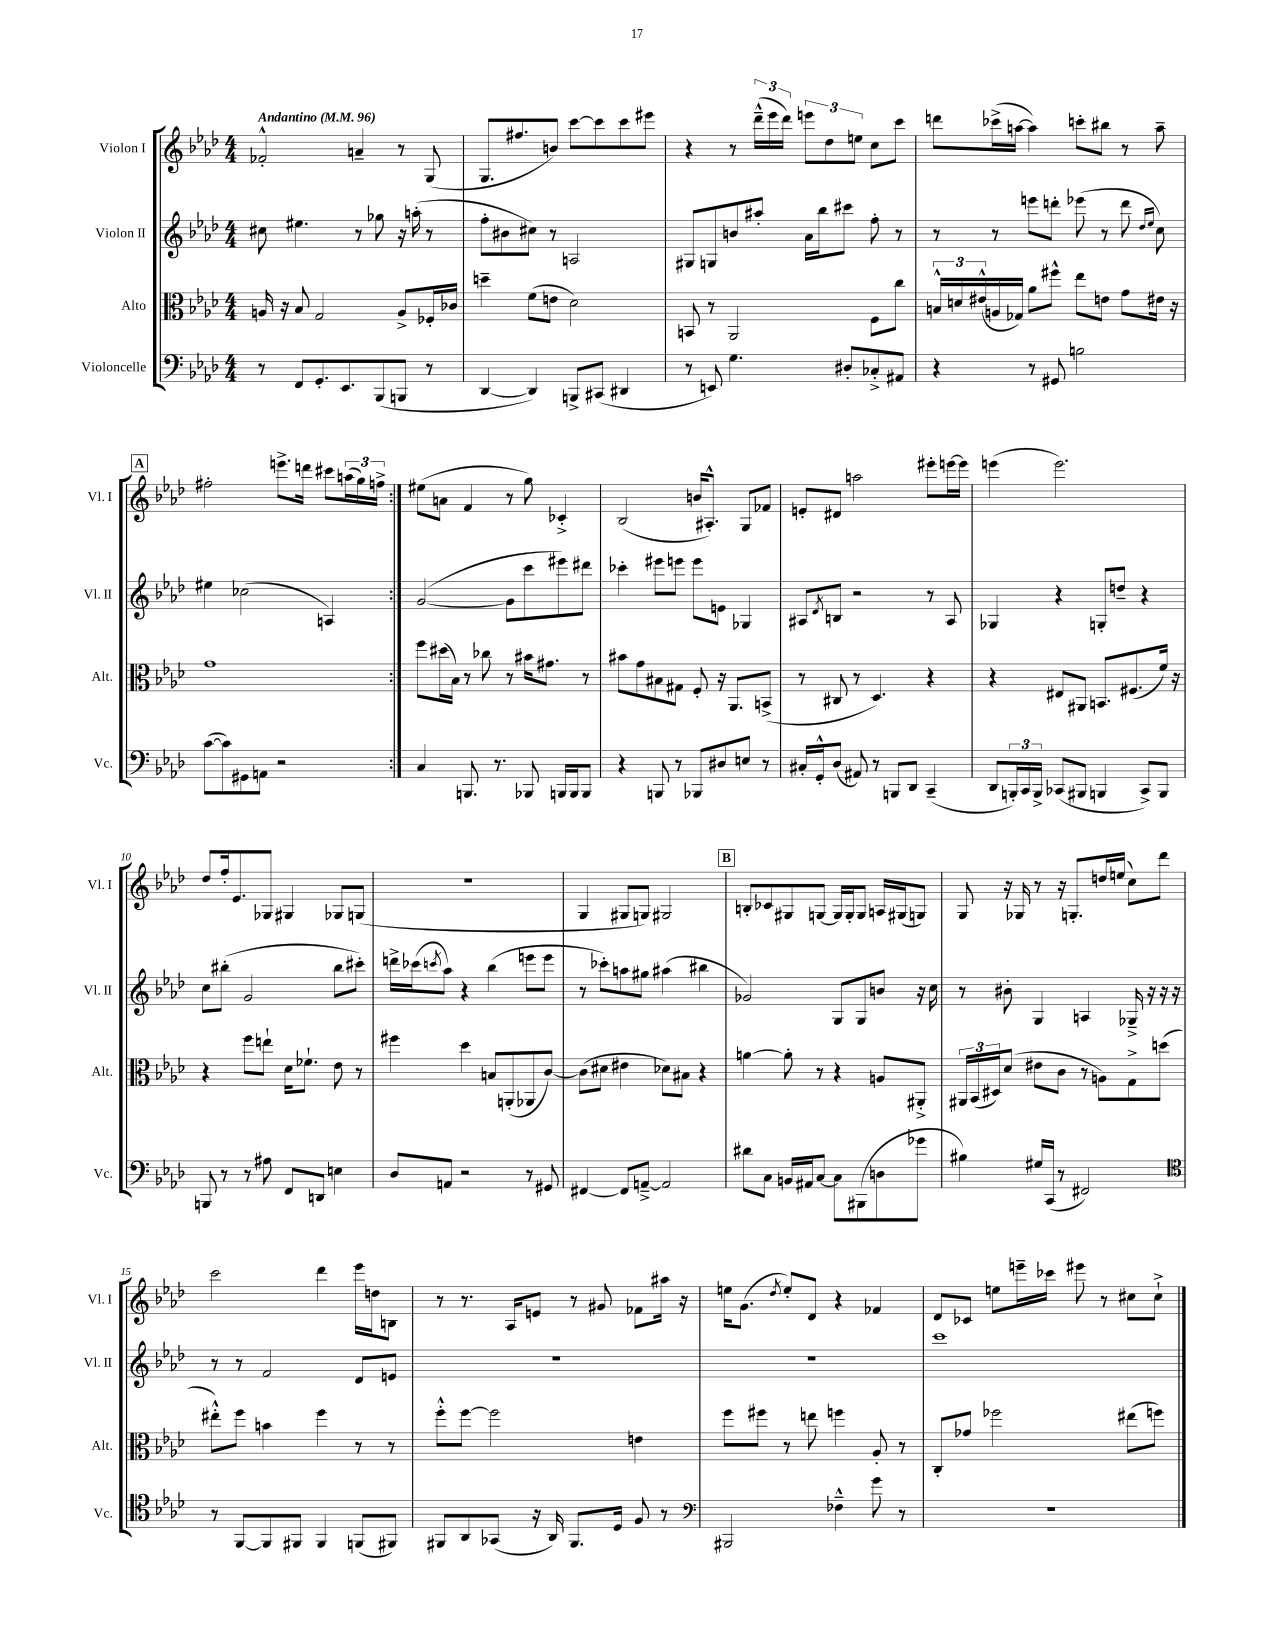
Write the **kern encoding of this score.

**kern	**kern	**kern	**kern
*part4	*part3	*part2	*part1
*staff4	*staff3	*staff2	*staff1
*I"Violoncelle	*I"Alto	*I"Violon II	*I"Violon I
*I'Vc.	*I'Alt.	*I'Vl. II	*I'Vl. I
*clefF4	*clefC3	*clefG2	*clefG2
*k[b-e-a-d-]	*k[b-e-a-d-]	*k[b-e-a-d-]	*k[b-e-a-d-]
*M4/4	*M4/4	*M4/4	*M4/4
*MM96	*MM96	*MM96	*MM96
=1	=1	=1	=1
!	!	!	!LO:TX:a:B:t=Andantino
8r	16An/	8cc#X\	2f-X'^^/
.	16r	.	.
8FF/L	8B-/	4.ee#X\	.
8.GG'/	2G/	.	.
8.EE-/	.	.	.
.	.	8r	4an~/
(8BBB-/	.	8gg-X\	.
8BBBn/J	8A^/L	16r	8r
.	.	(16aan'\	.
8r	16F-X'/L	8r	(8G/
.	16c-X/JJ	.	.
=2	=2	=2	=2
[4DD-/	4ddn~\	8ff'\L	8.G/L
.	.	8b#X\	.
.	.	.	8.ff#X/
4DD-/])	(8f\L	8cc#X\J)	.
.	8en\J	8r	8bn/J)
8BBBn^/L	2d-\)	2An/	[8ccc\L
(8CC#X/J	.	.	8ccc\]
4DD#X/	.	.	8ccc\
.	.	.	8eee#X\J
=3	=3	=3	=3
8r	8BBn/	8G#X/L	4r
8EEn/)	8r	8Gn/	.
4.G\	2AA-/	8bn/	8r
.	.	8aa#X'/J	(24ddd-~^^\LL
.	.	.	24eee-\
.	.	.	24ddd-\JJ)
.	.	16a-\LL	12eeen\L
.	.	16bb-\J	.
.	.	.	12dd-\
8D#X'/L	.	8ccc#X\J	.
.	.	.	12een\J
8C-X'^/	8F\L	8ff'\	8cc\L
8AA#X/J	8cc\J	8r	8ccc\J
=4	=4	=4	=4
4r	24Bn^^/LL	8r	8dddn\L
.	24dn/	.	.
.	(24e#X^^/	.	.
.	16An/	8r	(16ccc-X^\L
.	16G-X/JJ)	.	[16aan\JJ
8r	8a-\L	8eeen\L	4aa\])
8GG#X/	8ff#X^^\J	8dddn'\J	.
2Bn\	8ee-\L	(8eee-X\	8cccn'\L
.	8en\J	8r	8bb#X\J
.	8g\L	8ddd\	8r
.	.	16qqdd-/LL	.
.	.	16qqee-/JJ	.
.	16e#X\Jk	8cc\)	8aa~\
.	16r	.	.
!!LO:LB:g=z
!!LO:REH:place=s1:t=A
=5	=5	=5	=5
([8c\L	1g	4ee#X\	2ff#X'\
8c\])	.	.	.
8GG#X\	.	(2cc-X\	.
8AAn\J	.	.	.
2r	.	.	8.eeen^\L
.	.	.	16dddn\Jk
.	.	4An/)	8ccc#X\L
.	.	.	(24aan\L
.	.	.	24gg\)
.	.	.	24ffn^\JJ
=6:|!	=6:|!	=6:|!	=6:|!
4C/	8ff\L	([2g/	(8ee#X\L
.	(16dd#X\L	.	8an\J
.	16B-\JJ)	.	.
8.BBBn/	8r	.	4f/
.	8cc-X\	.	.
8.r	.	.	.
.	8r	8g\L]	8r
8BBB-X/	16b#X\KL	8ccc\	8gg\)
.	8.g#X\J	.	.
16BBBn/LL	.	8eee#X\)	4c-X'^/
16BBB/J	.	.	.
8BBB/J	8r	8ddd#X\J	.
=7	=7	=7	=7
4r	8b#X\L	4ccc-X'\	(2B-/
.	8g\	.	.
8BBBn/	8B#X\	8eee#X\L	.
8r	8G#X\J	8eeen\J	.
8BBB-X/L	8F'/	8eee\L	16bn/KL
.	.	.	8.A#X'^^/J)
8D#X/	16r	8en\J	.
.	8.AA-/L	.	.
8En/J	.	4G-X/	8G/L
8r	(8BBn^/J	.	8f-X/J
=8	=8	=8	=8
16C#X'/LL	8r	8A#X/L	8en'/L
16GG'^^/J	.	.	.
.	.	8qd-/	.
(8D-/J	8C#X/	8Bn/J	8d#X/J
8AA#X/)	8r	2r	2aan\
8r	4.D-/)	.	.
8BBBn/L	.	.	.
8DD-/J	.	.	.
(4CC~/	4r	8r	8eee#X'\L
.	.	8A#/	[16eeen\L
.	.	.	16eee\JJ]
=9	=9	=9	=9
8DD-/L	4r	4G-X/	(4eeen\
24BBBn'/L)	.	.	.
24CC/	.	.	.
24BBB^/JJ	.	.	.
(8CC-X/L	8E#X/L	4r	2.eee\)
8BBB#X/J	8AA#X/J	.	.
4BBBn/	8.BBn/L	8Gn'/L	.
.	.	8ddn~/J	.
.	(8.F#X/	.	.
8CC-^/L)	.	4r	.
8BBB/J	16f/Jk)	.	.
.	16r	.	.
!!LO:LB:g=z
=10	=10	=10	=10
8BBBn/	4r	8cc\L	8dd-/L
8r	.	(8bb#X'\J	16ff'/k
.	.	.	8.e-/
8r	8ff\L	2g/	.
8A#X\	8een`\J	.	8G-X/J
8FF/L	16d-\KL	.	4G#X/
.	8.f-X`\J	.	.
8DDn/J	.	.	.
4En\	8e-\	8bb#\L	8G-X/L
.	8r	8ccc#X'\J)	(8Gn/J
=11	=11	=11	=11
8D-/L	4ff#X\	16dddn^\LL	1r
.	.	(16ccc-X\J	.
.	.	8qcccn/	.
8AAn/J	.	8aa-\J)	.
2r	4dd-\	4r	.
.	8Bn/L	(4bb-\	.
.	(8AAn'/	.	.
8r	8AA-X/	8eeen\L	.
8GG#X/	[8c/J)	8eee\J	.
=12	=12	=12	=12
[4FF#X/	(8c\L]	8r	4G/
.	8d#X\J	8ccc-X'\L)	.
8FF#/L]	4e#X\	8aan\	8G#X/L
[8AAn~^/J	.	8gg#X\J	8Gn/J)
2AA/]	8d-X\L)	(4aa#X\	2G#X/
.	8B#X\J	.	.
.	4r	4bb#X\	.
!!LO:REH:place=s1:t=B
=13	=13	=13	=13
8d#X\L	[4an\	2g-X/)	8Bn'/L
8C\J	.	.	8c-X/
16BBn/LL	8a'\]	.	8G#X/
16AA#X/J	.	.	.
[8C/J	8r	.	[8Gn/J
8C\L]	4r	8G/L	16G/LL]
.	.	.	16G'/J
(8BBB#X\	.	8G/	8G/J
8Dn\	8An/L	8bn/J	16An/LL
.	.	.	(16G#X/J
8g-X\J	8AA#X'^/J	16r	8Gn/J)
.	.	16cc\	.
=14	=14	=14	=14
4B#X\)	24AA#X/LL	8r	8G/
.	(24BB-/	.	.
.	24D#X/J)	.	.
.	(8d-/J	8b#X'\	16r
.	.	.	16G-X/
16G#X/LL	8e#X\L	4G/	8r
(16CC/JJ	.	.	.
8r	8c\J	.	16r
.	.	.	8.Gn'/L
2FF#X/)	8r	4An/	.
.	8An\L)	.	16ddn/L
.	.	.	(16een/JJ
.	8G^\	16G-X~^/	8cc\L)
.	.	16r	.
.	(8ddn\J	16r	8ddd-\J
.	.	16r	.
!!LO:LB:g=z
=15	=15	=15	=15
*clefC4	*	*	*
8r	8ee#X'^^\L)	8r	2ccc\
[8FF/L	8ff\J	8r	.
8FF/]	4bn\	2f/	.
8FF#X/J	.	.	.
4FF#/	4ff\	.	4ddd-\
(8FFn/L	8r	8d-/L	16eee-\LL
.	.	.	16ddn\J
8FF#X/J)	8r	8en/J	8Bn\J
=16	=16	=16	=16
8FF#X/L	8ff'^^\L	1r	8r
8AA-/	[8ff\J	.	8.r
(8GG-X/J	2ff\]	.	.
.	.	.	16A-/KL
16r	.	.	8en/J
16AA-/)	.	.	.
8.FF#/L	.	.	8r
.	.	.	8g#X/
16D-/Jk	.	.	.
8F/	4en\	.	8f-X\L
8r	.	.	16aa#X\Jk
.	.	.	16r
=17	=17	=17	=17
*clefF4	*	*	*
2BBB#X/	8ff\L	1r	16een\KL
.	.	.	(8.g\J
.	8ff#X\J	.	.
.	.	.	8qdd-/
.	8r	.	8ee'/L)
.	8een\	.	8d-/J
4F-X~^^\	4ffn\	.	4r
8g\	8A-'/	.	4f-X/
8r	8r	.	.
=18	=18	=18	=18
1r	8C'/L	1ccc	8d-/L
.	8g-X/J	.	8c-X/J
.	2ff-X\	.	8een\L
.	.	.	16eeen~\L
.	.	.	16ccc-X\JJ
.	.	.	8eee#X\
.	.	.	8r
.	(8ee#X\L	.	8cc#X\L
.	8ffn\J)	.	8cc#`^\J
==	==	==	==
*-	*-	*-	*-
